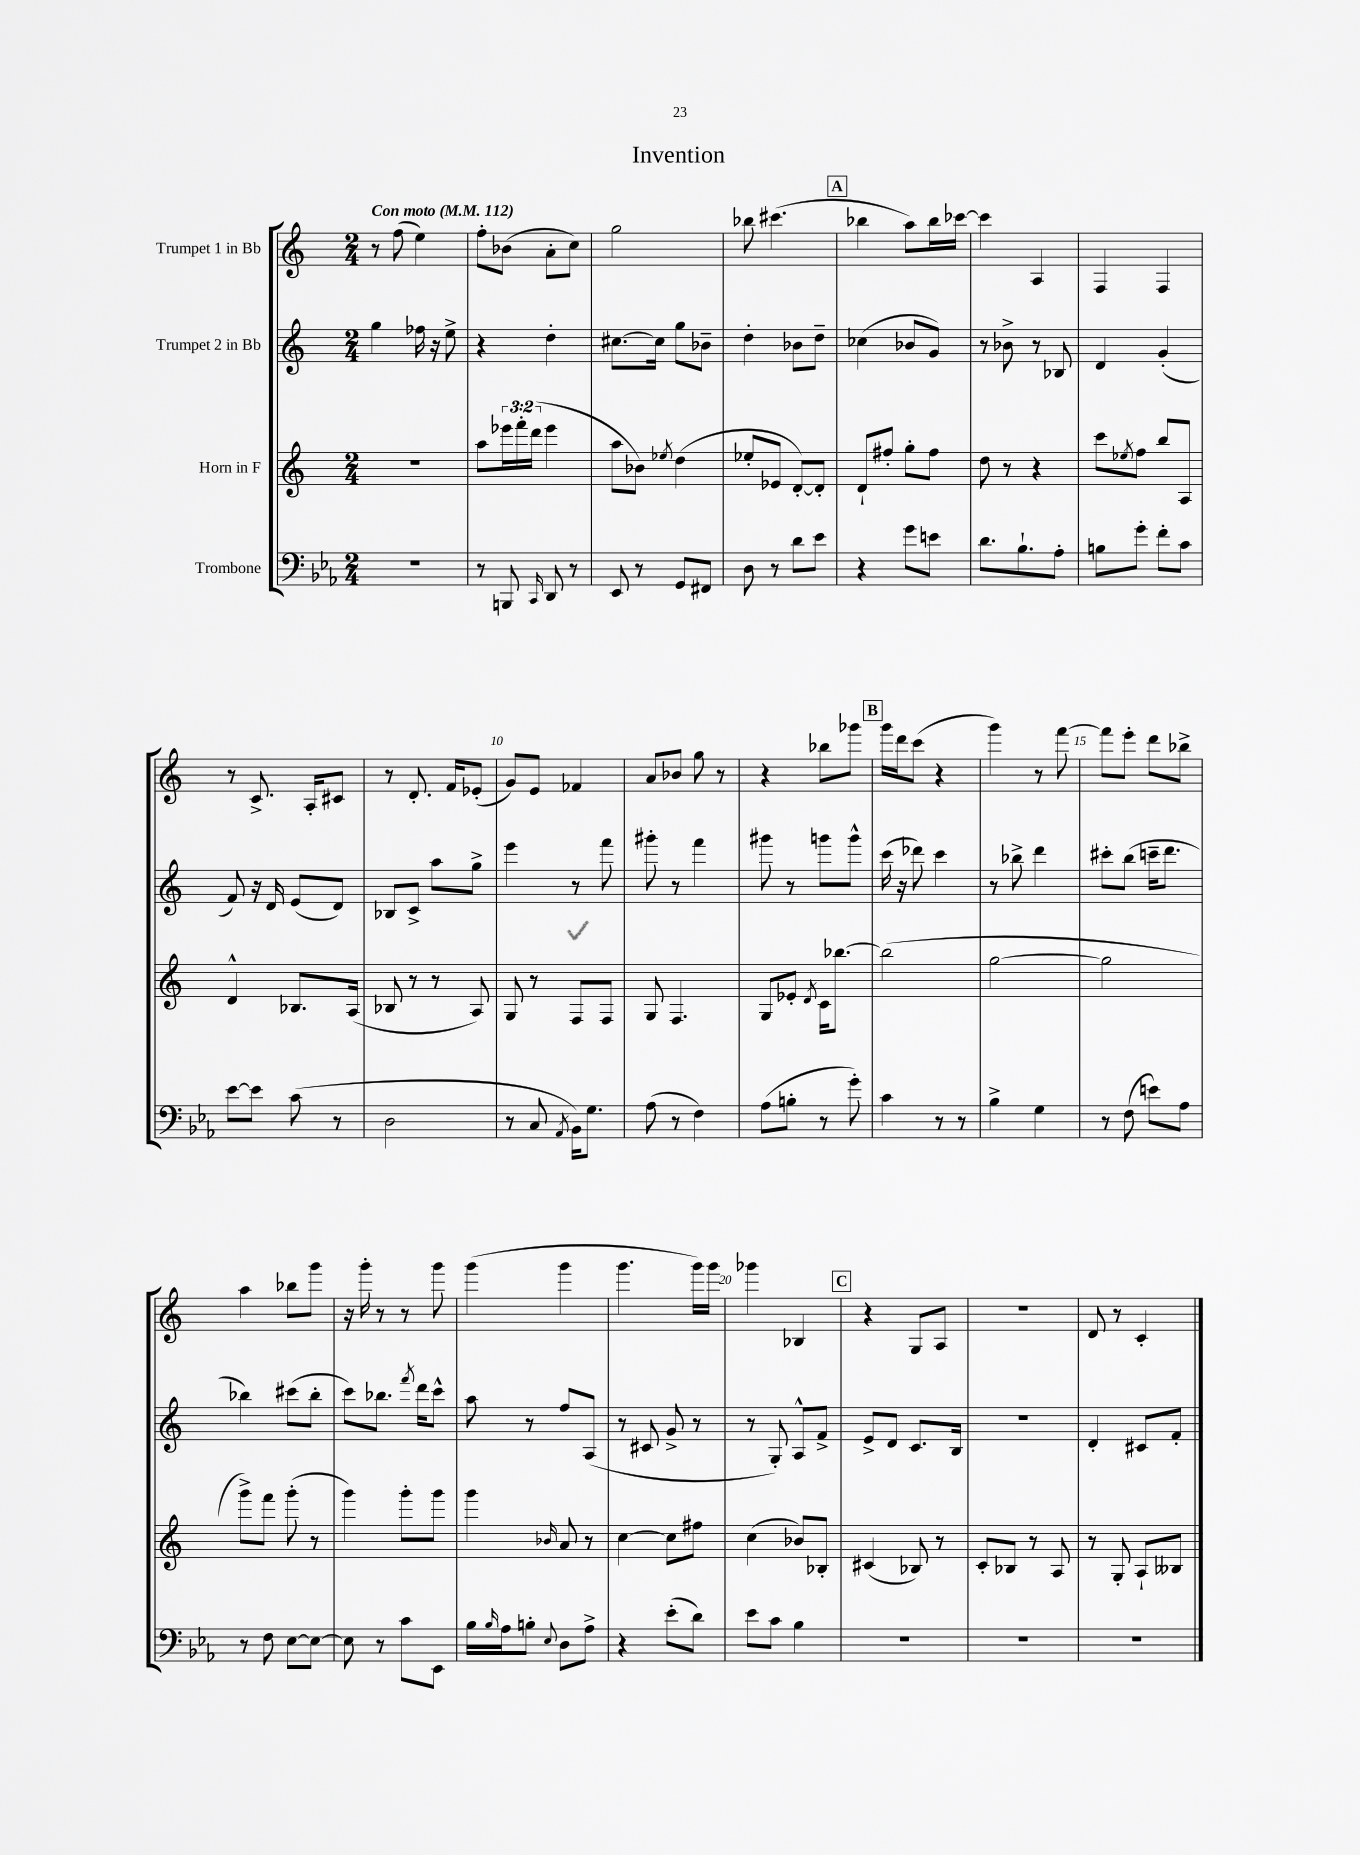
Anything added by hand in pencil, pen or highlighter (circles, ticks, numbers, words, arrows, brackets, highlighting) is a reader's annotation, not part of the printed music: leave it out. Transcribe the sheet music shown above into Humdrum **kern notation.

**kern	**kern	**kern	**kern
*part4	*part3	*part2	*part1
*staff4	*staff3	*staff2	*staff1
*I"Trombone	*I"Horn in F	*I"Trumpet 2 in Bb	*I"Trumpet 1 in Bb
*clefF4	*clefG2	*clefG2	*clefG2
*k[b-e-a-]	*k[]	*k[]	*k[]
*M2/4	*M2/4	*M2/4	*M2/4
*MM112	*MM112	*MM112	*MM112
=1	=1	=1	=1
!	!	!	!LO:TX:a:B:t=Con moto
2r	2r	4gg\	8r
.	.	.	(8ff\
.	.	16ff-X\	4ee\)
.	.	16r	.
.	.	8ee^\	.
=2	=2	=2	=2
8r	8aa\L	4r	8ff'\L
8BBBn/	24eee-X\L	.	(8b-X\J
.	24fff'\	.	.
.	(24ddd\JJ	.	.
16qqCC/	.	.	.
8DD/	4eee-\	4dd'\	8a'\L
8r	.	.	8cc\J)
=3	=3	=3	=3
8EE-/	8aa\L	[8.cc#X\L	2gg\
8r	8b-X\J)	.	.
.	.	16cc#\Jk]	.
.	8qee-X/	.	.
8GG/L	(4dd\	8gg\L	.
8FF#X/J	.	8b-X~\J	.
=4	=4	=4	=4
8D\	8ee-X'/L	4dd'\	8bb-X\
8r	8e-X/J	.	(4.ccc#X\
8d\L	[8d'/L)	8b-X\L	.
8e-\J	8d'/J]	8dd~\J	.
!!LO:REH:place=s1:t=A
=5	=5	=5	=5
4r	8d`/L	(4cc-X\	4bb-X\
.	8ff#X'/J	.	.
8g\L	8gg'\L	8b-X/L	8aa\L)
8en\J	8ff#\J	8g/J)	16bb-\L
.	.	.	[16ccc-X\JJ
=6	=6	=6	=6
8.d\L	8dd\	8r	4ccc-\]
.	8r	8b-X^\	.
8.B-`\	.	.	.
.	4r	8r	4A/
8A-'\J	.	8B-X/	.
=7	=7	=7	=7
8Bn\L	8ccc\L	4d/	4F/
.	8qee-X/	.	.
8g'\J	8ff\J	.	.
8f'\L	8bb/L	(4g'/	4F/
8c\J	8A/J	.	.
!!LO:LB:g=z
=8	=8	=8	=8
[8e-\L	4d^^/	8f/)	8r
8e-\J]	.	16r	8.c^/
.	.	16d/	.
(8c\	8.B-X/L	(8e/L	.
.	.	.	16A'/KL
8r	.	8d/J)	8c#X/J
.	(16A/Jk	.	.
=9	=9	=9	=9
2D\	8B-X/	8B-X/L	8r
.	8r	8c^/J	8.d'/
.	8r	8aa\L	.
.	.	.	16f/KL
.	8A/)	8gg^\J	(8e-X'/J
=10	=10	=10	=10
8r	8G/	4eee\	8g/L)
8C/	8r	.	8e/J
8qAA-/	.	.	.
16BB-\KL)	8F/L	8r	4f-X/
8.G\J	.	.	.
.	8F/J	8fff\	.
=11	=11	=11	=11
(8A-\	8G/	8ggg#X'\	8a/L
8r	4.F/	8r	8b-X/J
4F\)	.	4fff\	8gg\
.	.	.	8r
=12	=12	=12	=12
(8A-\L	8G/L	8ggg#X\	4r
8Bn'\J	8e-X'/J	8r	.
.	8qd/	.	.
8r	16c\KL	8gggn\L	8bb-X\L
.	[8.bb-X\J	.	.
8g'\)	.	8ggg^^\J	8ggg-X\J
!!LO:REH:place=s1:t=B
=13	=13	=13	=13
4c\	(2bb-\]	(16ccc\	16ggg\LL
.	.	16r	16ddd\J
.	.	8ddd-X\)	(8ccc\J
8r	.	4ccc\	4r
8r	.	.	.
=14	=14	=14	=14
4B-^\	[2gg\	8r	4ggg\)
.	.	8bb-X^\	.
4G\	.	4ddd\	8r
.	.	.	[8fff\
=15	=15	=15	=15
8r	2gg\]	8ccc#X'\L	8fff\L]
(8F\	.	(8bb\J	8eee'\J
8en\L)	.	16cccn~\KL	8ddd\L
.	.	8.ddd\J	.
8A-\J	.	.	8bb-X^\J
!!LO:LB:g=z
=16	=16	=16	=16
8r	8ggg^\L)	4bb-X\)	4aa\
8F\	8fff\J	.	.
[8E-\L	(8ggg'\	(8ccc#X\L	8bb-X\L
8E-\J_	8r	8bb-'\J	8ggg\J
=17	=17	=17	=17
8E-\]	4ggg\)	8ccc\L)	16r
.	.	.	16ggg'\
8r	.	8.bb-X\J	8r
8c\L	8ggg'\L	.	8r
.	.	8qfff/	.
.	.	16ddd\KL	.
8EE-\J	8ggg\J	8ccc^^\J	8ggg\
=18	=18	=18	=18
16B-\LL	4ggg\	8aa\	(4ggg\
16qqB-/	.	.	.
16A-\J	.	.	.
8Bn'\J	.	8r	.
8qqE-/	16qqb-X/	.	.
8D\L	8a/	8ff/L	4ggg\
8A-^\J	8r	(8A/J	.
=19	=19	=19	=19
4r	[4cc\	8r	4.ggg\
.	.	8c#X/	.
(8e-'\L	8cc\L]	8g^/	.
8d\J)	8ff#X\J	8r	16ggg\LL)
.	.	.	16ggg\JJ
=20	=20	=20	=20
8e-\L	(4cc\	8r	4ggg-X\
8c\J	.	8G'/)	.
4B-\	8b-X/L)	8A^^/L	4B-X/
.	8B-X'/J	8f^/J	.
!!LO:REH:place=s1:t=C
=21	=21	=21	=21
2r	(4c#X/	8e^/L	4r
.	.	8d/J	.
.	8B-X/)	8.c/L	8G/L
.	8r	.	8A/J
.	.	16B/Jk	.
=22	=22	=22	=22
2r	8c'/L	2r	2r
.	8B-X/J	.	.
.	8r	.	.
.	8A/	.	.
=23	=23	=23	=23
2r	8r	4d'/	8d/
.	8G'/	.	8r
.	8A`/L	8c#X/L	4c'/
.	8B--X/J	8f'/J	.
==	==	==	==
*-	*-	*-	*-
